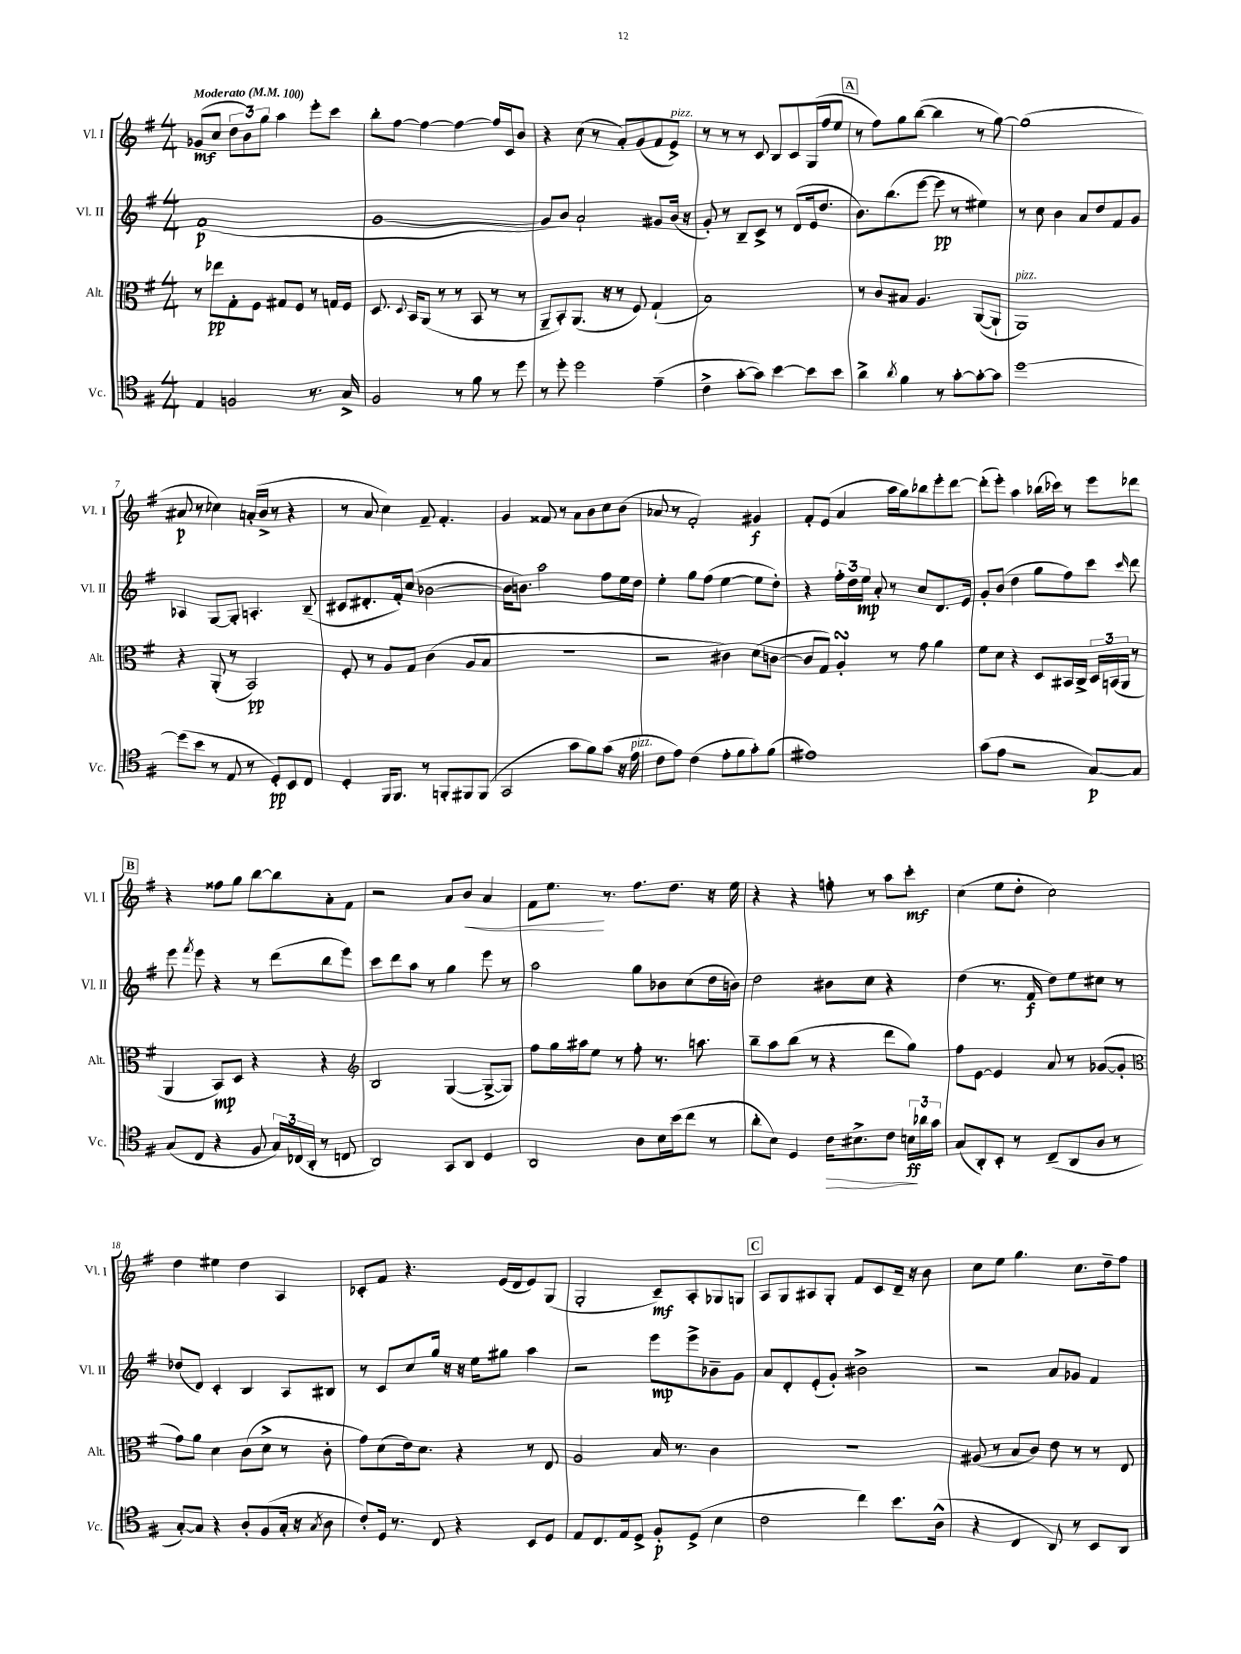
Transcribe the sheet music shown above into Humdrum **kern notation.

**kern	**kern	**kern	**kern
*staff4	*staff3	*staff2	*staff1
*clefC4	*clefC3	*clefG2	*clefG2
*k[f#]	*k[f#]	*k[f#]	*k[f#]
*M4/4	*M4/4	*M4/4	*M4/4
*MM100	*MM100	*MM100	*MM100
4E	8r	(1f#	(8g-
.	8ee-	.	8cc
2F	8G'	.	12dd
.	.	.	12b)
.	8F#	.	.
.	.	.	12gg
.	8G#	.	4aa
.	8F#	.	.
8.r	8r	.	8eee'
.	16G	.	8ccc
16G^	16F#	.	.
=	=	=	=
2F#	8.D	[1g	8bb'
.	.	.	[8ff#
.	8qqD	.	.
.	16BB	.	.
.	(8AA	.	4ff#_
.	8r	.	.
8r	8r	.	4ff#_
8f#	8BB	.	.
8r	8r	.	16ff#]
.	.	.	16c
8dd	8r	.	8b
=	=	=	=
8r	8AA~	8g]	4r
8dd'	8BB')	8b)	.
2dd	(8.AA	2a`	(8cc
.	.	.	8r
.	16r	.	.
.	8r	.	8a')
.	8F#)	.	(8g
(4e~	(4G`	8g#	8f#
.	.	(16b	8e^)
.	.	16r	.
=	=	=	=
4c^	1B)	8g')	8r
.	.	8r	8r
[8g'	.	8B~	8r
8g])	.	8c^	8c
[4b	.	8r	8B
.	.	(8d	8c
8b]	.	16e	(16G
.	.	8.dd	16ff#
8b	.	.	8ee
=	=	=	=
4a^	8r	8.b)	8r
.	8c	.	8ff#)
.	.	(8.bb	.
8qa	.	.	.
4f#	8B#	.	8gg
.	4.A	[8eee	([8bb
8r	.	8eee]	4bb]
[8g'	.	8r	.
8g'_	([8AA	4ee#)	8r
8g]	8AA`]	.	[8gg)
=	=	=	=
[1dd	1AA)	8r	(1gg]
.	.	8cc	.
.	.	4b	.
.	.	8a	.
.	.	8dd	.
.	.	8f#	.
.	.	8g	.
=	=	=	=
(8dd]	4r	4A-	8a#
8b	.	.	8r
8r	(8AA'	[8G	4cc-)
8E	8r	8G']	.
8r	2BB)	4.A'	(16a'
.	.	.	16b^
8D')	.	.	8r
8BB	.	.	4r
8C	.	(8B~	.
=	=	=	=
4D'	8F#'	8c#	8r
.	8r	8.d#'	8a
16FF#	8A	.	4cc)
8.FF#	.	16f#')	.
.	8G	(8cc	.
8r	(4c	[2b-	8f#~
8FF'	.	.	4.f#'
8FF#	8A	.	.
(8FF#	8B	.	.
=	=	=	=
2GG	1r	16b-]	4g
.	.	8.b)	.
.	.	2aa	8f##
.	.	.	8r
8g	.	.	8a
8f#)	.	.	8b
(8g	.	8ff#	8cc
16r	.	16ee	(8b
16e	.	16dd	.
=	=	=	=
8c	2r	4ee'	8a-
8e)	.	.	8r
(4c	.	8gg	2f#')
.	.	(8ff#	.
8e'	4c#)	[4ee	.
8f#	.	.	.
8g')	(8d	8ee]	4g#
(8f#	[8c	8dd')	.
=	=	=	=
1e#)	8c]	4r	8f#'
.	8G)	.	(8e
.	4A'	24ff#'	4a
.	.	24dd	.
.	.	24ee	.
.	.	8a'	.
.	8r	8r	16aa
.	.	.	16gg)
.	8g	8cc	8bb-
.	4a	8.d	8eee'
.	.	.	[8ddd
.	.	16e	.
=	=	=	=
(8g	8f#	8g'	(8ddd']
8e	8d	(8b	8eee')
2r	4r	4dd	4aa
.	8D	8gg	(16bb-
.	.	.	16ccc-)
.	16BB#	8ff#)	8r
.	16C^	.	.
[8G)	24D	8ccc	8eee
.	(24BB	.	.
.	24AA	.	.
.	.	16qqccc	.
8G]	8r	8ddd	8ddd-
=	=	=	=
(8G	4AA	8eee	4r
.	.	8qfff#	.
8C	.	8eee	.
4r	8BB)	4r	8ff##
.	8D	.	8gg
8F#	4r	8r	[8bb
24G)	.	(8ddd	8bb]
(24C-	.	.	.
24AA'	.	.	.
8r	4r	8bb	8a'
8C	.	8eee)	8f#
=	=	=	=
*	*clefG2	*	*
2AA)	2B	8ccc	2r
.	.	8ddd	.
.	.	8aa	.
.	.	8r	.
8GG	([4G	4gg	8a
8AA	.	.	8b
4D	8G^_	8eee	4a
.	8G])	8r	.
=	=	=	=
2AA	8ff#	2aa	8f#
.	16gg	.	8.ee
.	16aa#	.	.
.	8ee	.	.
.	.	.	8.r
.	8r	.	.
8A	8ff#'	8gg	8.ff#
16B	8.r	8b-	.
(16b	.	.	8.dd
8cc	.	(8cc	.
.	8.aa	.	.
8r	.	16dd	16r
.	.	16b)	16ee
=	=	=	=
8a'	8bb~	2dd	4r
8B)	8aa	.	.
4D	(8bb	.	4r
.	8r	.	.
16c	4r	8b#	8ff'
8.B#^	.	.	.
.	.	8cc	8r
8c	8ddd	4r	8aa
24B	8gg)	.	8ccc'
24a-	.	.	.
24g	.	.	.
=	=	=	=
(8G	8ff#	(4dd	(4cc
8AA')	[8e	.	.
8BB'	4e]	8.r	8ee
8r	.	.	8dd'
.	.	16f#	.
(8C~	8a	8dd)	2cc)
8AA	8r	8ee	.
8A	([8g-	8cc#	.
8r	8g-']	8r	.
=	=	=	=
*	*clefC3	*	*
[8G')	8g)	(8dd-	4dd
8G]	8a	8d)	.
4r	4d	4c'	4ee#
8A'	(8c	4B	4dd
(8F#	8d^	.	.
16G'	8r	8A	4A
16r	.	.	.
8qG	.	.	.
8A	8c'	8B#	.
=	=	=	=
8c')	8g)	8r	8c-'
16D	(8d	8c	8f#
8.r	.	.	.
.	16e)	8cc	4.r
.	8.d	.	.
8C	.	16gg	.
.	.	16r	.
4r	4r	16r	.
.	.	16ee	.
.	.	8gg#	(16e
.	.	.	16d
8BB	8r	4aa	8e)
8D	8E	.	(8G
=	=	=	=
8E	2A	2r	2G'
8.C	.	.	.
16E	.	.	.
8D^	.	.	.
8F#'	16B	8eee	8c~)
.	8.r	.	.
(8D^	.	8eee^	8A'
4B	4c	8b-~	8G-
.	.	8g	8G
=	=	=	=
2c	1r	8a	8A
.	.	8d'	8G
.	.	(8e'	8A#
.	.	8g')	8G'
4cc)	.	2b#^	8f#
.	.	.	8c
8.b	.	.	16d~
.	.	.	16r
.	.	.	8b
(16A^^	.	.	.
=	=	=	=
4r	(8A#	2r	8cc
.	8r	.	8ee
4C	8B	.	4.gg
.	8c)	.	.
8AA)	8e	8a	.
8r	8r	8g-	8.cc
8BB	8r	4f#	.
.	.	.	16dd~
8AA	8E	.	8ff#
==	==	==	==
*-	*-	*-	*-
